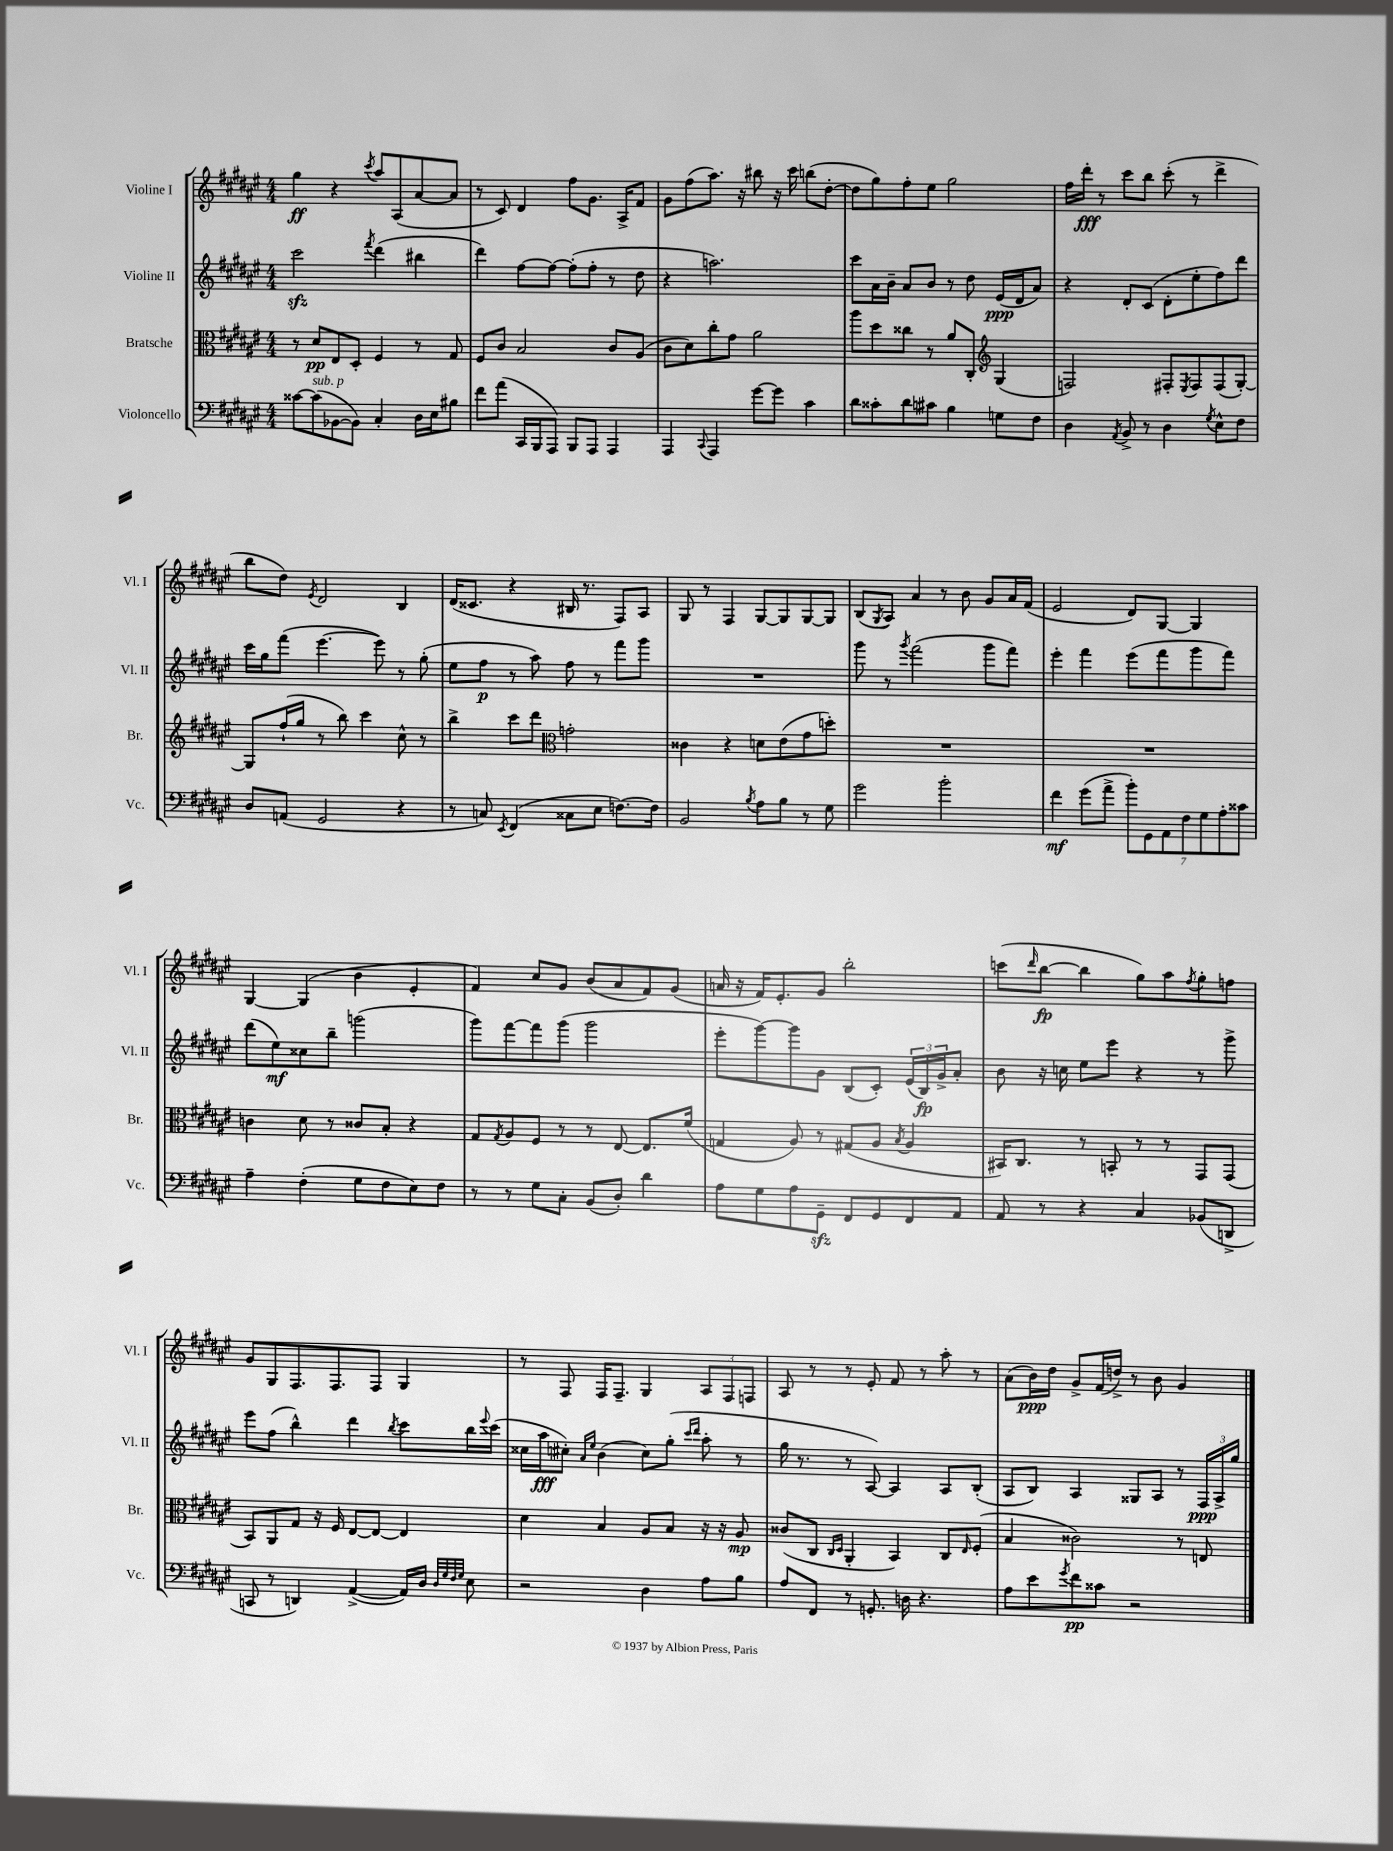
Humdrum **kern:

**kern	**kern	**kern	**kern
*staff4	*staff3	*staff2	*staff1
*clefF4	*clefC3	*clefG2	*clefG2
*k[f#c#g#d#a#e#]	*k[f#c#g#d#a#e#]	*k[f#c#g#d#a#e#]	*k[f#c#g#d#a#e#]
*M4/4	*M4/4	*M4/4	*M4/4
[8c##	8r	2ccc#	4gg#
(8c##]	8d#	.	.
[8BB-	8E#	.	4r
8BB-])	8D#'	.	.
.	.	8qfff#	8qccc#
4C#'	4F#	(4ddd#	8aa#
.	.	.	(8A#
16D#	8r	4bb#	[8a#
16E#	.	.	.
8B#	8G#	.	8a#]
=	=	=	=
8f#	8F#	4ddd#)	8r
(8a#	8c#	.	8c#)
16CC#	2B	[8ff#	4d#
16BBB	.	.	.
8AAA#)	.	8ff#_	.
8BBB	.	(8ff#']	8ff#
8AAA#	.	8ff#'	8.g#
4AAA#	8c#	8r	.
.	.	.	16A#^
.	(8A#	8dd#	8f#
=	=	=	=
4AAA#	8c#	4r	8g#
.	8d#)	.	(8ff#
8qqCC#	.	.	.
4AAA#	8cc#'	2.aa)	8.aa#)
.	8g#	.	.
.	.	.	16r
[8g#	2a#	.	8bb#
8g#]	.	.	16r
.	.	.	16ccc#
4c#	.	.	(8bb
.	.	.	[8dd#'
=	=	=	=
8d#	8aa#	8ccc#	8dd#]
8c##'	8dd#	16a#	8gg#)
.	.	16b~	.
8d#	8cc##	8a#	8ff#'
8c#	8r	8b	8ee#
4B	8a#	8r	2gg#
.	8C#'	8dd#	.
*	*clefG2	*	*
8G	(4G#	(16e#	.
.	.	16d#	.
8F#	.	8a#)	.
=	=	=	=
4D#	2F)	4r	16ff#
.	.	.	16ddd#'
.	.	.	8r
8qAA#	.	.	.
8BB^	.	8d#'	8ccc#
8r	.	(8c#	8bb
4D#	8F#'	8d#'	(8ccc#'
.	8qE#	.	.
.	8F#	8ee#'	8r
8qG#	.	.	.
8E#^^	(8F#	8ff#)	4ddd#^
8F#	[8G#')	8ddd#	.
=	=	=	=
8D#	8G#]	16ccc#	8bb
.	.	16gg#	.
(8AA	(16ff#`	(8fff#	8dd#)
.	16gg#	.	.
.	.	.	8qe#
2GG#	8r	[4.eee#	2d#
.	8bb)	.	.
.	4ccc#	.	.
.	.	8eee#])	.
4r	8cc#^^	8r	4B
.	8r	(8gg#'	.
=	=	=	=
8r	4bb^	8ee#	(16d#
.	.	.	8.c##
8C)	.	8ff#	.
8qEE#	.	.	.
(4FF#	8ccc#	8r	4r
.	8ddd#	8aa#)	.
*	*clefC3	*	*
8C##	2g'	8ff#	16B#
.	.	.	8.r
8E#	.	8r	.
[8.F)	.	8fff#	8F#)
.	.	8ggg#	8A#
16F]	.	.	.
=	=	=	=
2BB	4c##	1r	8G#
.	.	.	8r
.	4r	.	4F#
8qB	.	.	.
8A#	8d	.	[8G#
8B	(8e#	.	8G#]
8r	8g#	.	[8G#
8G#	8dd')	.	8G#]
=	=	=	=
2g#	1r	8ggg#	(8B
.	.	.	8qG#
.	.	8r	8A#)
.	.	8qggg#	.
.	.	(2fff#	4a#
2b'	.	.	8r
.	.	.	8b
.	.	8ggg#	8g#
.	.	8fff#)	16a#
.	.	.	(16f#
=	=	=	=
4f#	1r	4eee#'	2e#
(8g#	.	4fff#	.
8a#^	.	.	.
14b')	.	(8eee#	8d#)
14GG#	.	.	.
.	.	8fff#	[8G#
14AA#	.	.	.
14F#	.	.	.
.	.	8ggg#	4G#]
14G#	.	.	.
14A#'	.	.	.
.	.	8fff#)	.
14c##	.	.	.
=	=	=	=
4A#~	4c	(8ddd#	[4G#
.	.	8ee#)	.
(4F#'	8d#	8cc##	(4G#]
.	8r	8bb~	.
8G#	8c##	(2ggg	4b
8F#	8B'	.	.
8E#)	4r	.	4e#'
8F#	.	.	.
=	=	=	=
8r	8G#	8ggg#)	4f#)
.	8qG#	.	.
8r	8A#	[8fff#	.
8G#	8F#	8fff#]	8cc#
8C#'	8r	(8ggg#	8g#
(8BB	8r	2ggg#	(8b
8D#')	[8E#	.	8a#
4d#	8.E#]	.	8f#)
.	.	.	(8g#
.	(16f#	.	.
=	=	=	=
8A#	4G	8eee#'	16a
.	.	.	16r
8G#	.	[8ggg#)	16f#)
.	.	.	8.e#'
8A#	8A#)	8ggg#]	.
8GG#~	8r	8g#	8g#
8FF#	(8G#	(8B	2bb'
8GG#	8A#	8c#')	.
.	8qB	.	.
8FF#	4A#	(24e#	.
.	.	24B)	.
.	.	24g#^	.
8AA#	.	8a#'	.
=	=	=	=
8AA#	16BB#)	8b	(8ccc
.	8.C#	.	.
.	.	.	16qqddd#
8r	.	16r	[8bb
.	.	16cc	.
4r	8r	8ee#	4bb]
.	8BB'	8eee#	.
4C#	8r	4r	8gg#)
.	8r	.	8aa#
.	.	.	8qff#
(8BB-	8GG#	8r	8gg#'
8DD^	(8GG#	8ggg#^	8ff
=	=	=	=
8CC	8BB)	8eee#	8g#
8r	8AA#	(8ff#	8G#
4DD)	8G#	4bb^^)	8.F#
.	16r	.	.
.	16F#	.	8.F#
([4AA#^	[8E#	4ddd#	.
.	8E#_	.	8F#
.	.	8qbb	.
16AA#])	4E#]	8ccc#	4G#
16D#	.	.	.
32qqD#	.	.	.
32qqG#	.	.	.
32qqF#	.	.	.
32qqG#	.	.	.
8E#	.	16bb	.
.	.	8qqeee#	.
.	.	(16ccc#	.
=	=	=	=
2r	4d#	16cc##	8r
.	.	16aa#	.
.	.	8cc#')	8F#
.	.	16qqa#	.
.	.	16qqee#	.
.	4B	(4b	16F#
.	.	.	8.F#~
4D#	8A#	8cc#)	4G#
.	8B	(8gg#'	.
.	.	16qqccc#	.
.	.	16qqddd#	.
8A#	16r	8aa#'	12A#
.	16r	.	.
.	.	.	12F#
8B	8A#	8r	.
.	.	.	12F
=	=	=	=
8A#	(8c##	16gg#	8A#
.	.	8.r	.
8FF#	8C#	.	8r
.	16qqC#	.	.
.	16qqD#	.	.
8r	4AA#'	8r	8r
8.GG'	.	[8A#)	8e#'
.	4BB)	4A#]	8f#
16D	.	.	.
4.r	.	.	8r
.	8C#	8A#	8aa#'
.	16qqE#	.	.
.	(8F#'	(8B'	8r
=	=	=	=
8A#	4B	8A#	(8a#
8e#	.	8B)	16b)
.	.	.	16dd#
8qg#	.	.	.
8f#	2c##)	4A#	8g#^
8c##	.	.	(16f#
.	.	.	16dd^)
2r	.	8G##	8r
.	.	8A#	8b
.	8r	8r	4g#
.	8E	24F#	.
.	.	24A#^	.
.	.	24gg#	.
==	==	==	==
*-	*-	*-	*-
